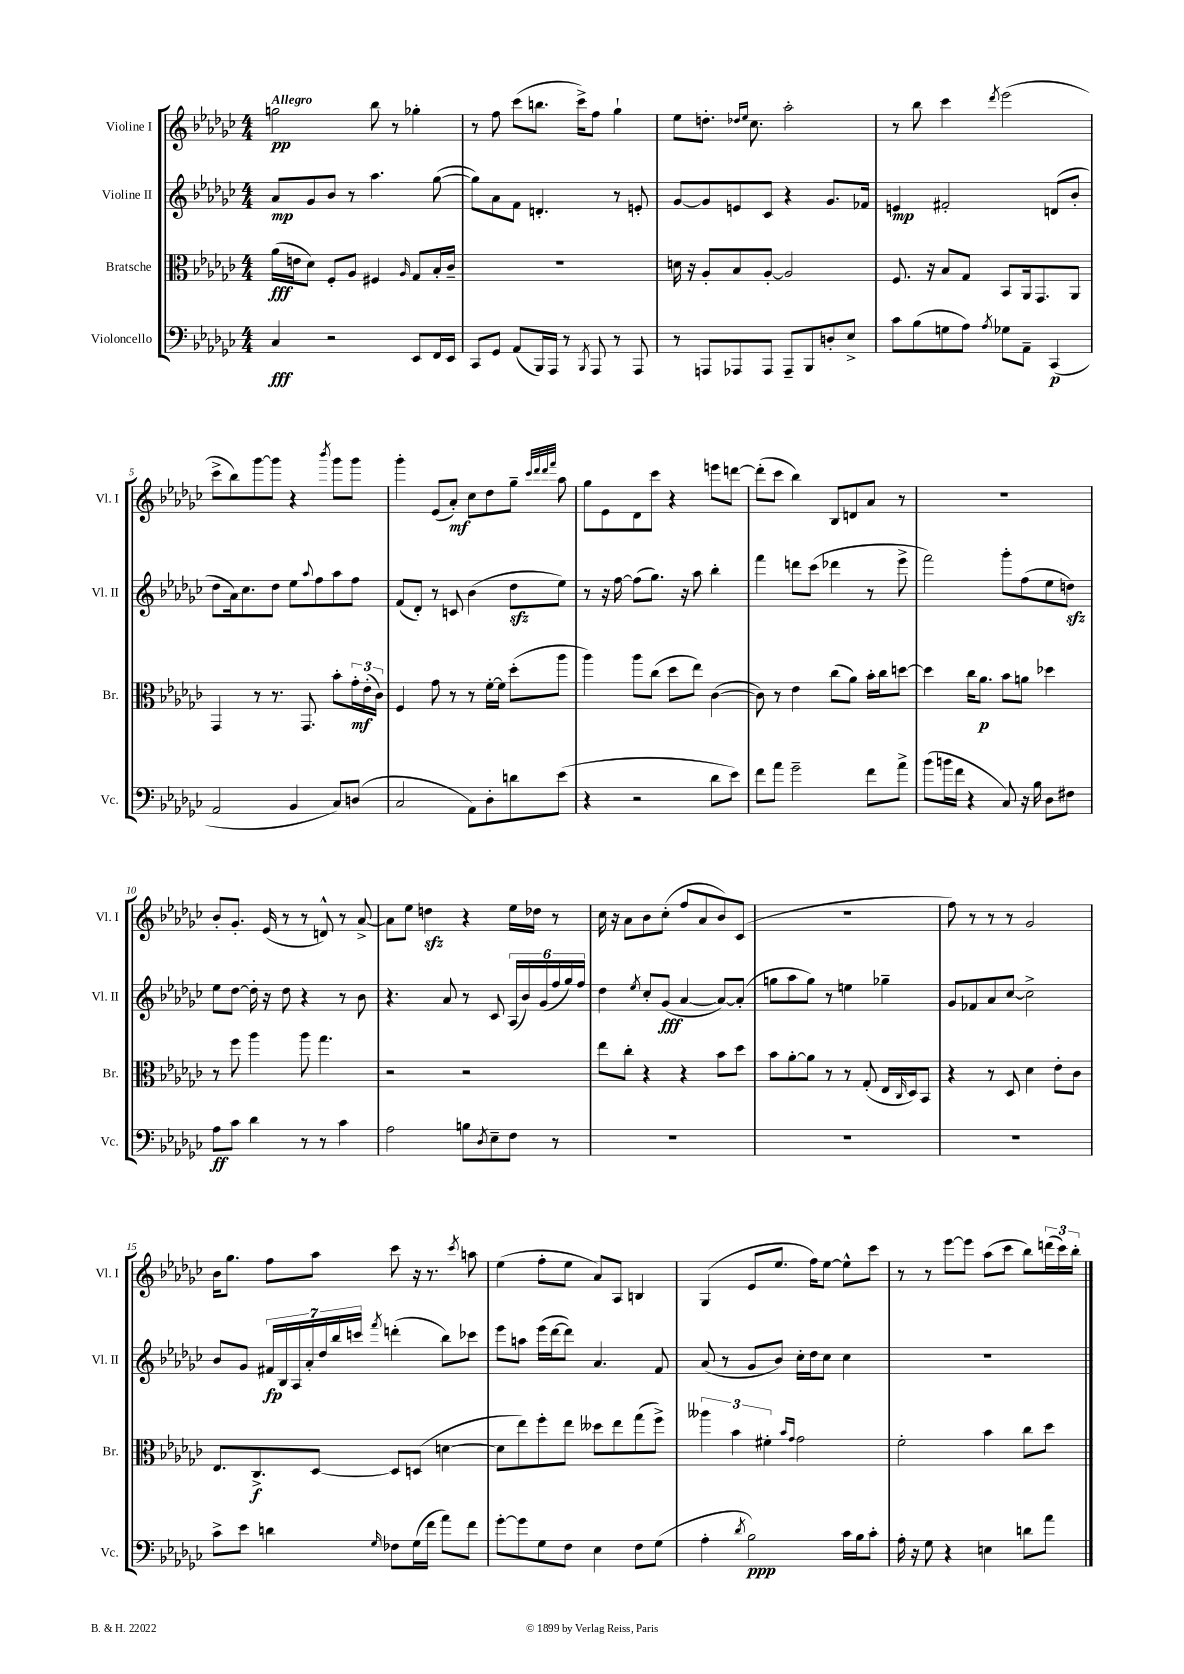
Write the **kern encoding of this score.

**kern	**dynam	**kern	**dynam	**kern	**dynam	**kern	**dynam
*part4	*part4	*part3	*part3	*part2	*part2	*part1	*part1
*staff4	*staff4	*staff3	*staff3	*staff2	*staff2	*staff1	*staff1
*I"Violoncello	*	*I"Bratsche	*	*I"Violine II	*	*I"Violine I	*
*I'Vc.	*	*I'Br.	*	*I'Vl. II	*	*I'Vl. I	*
*clefF4	*	*clefC3	*	*clefG2	*	*clefG2	*
*k[b-e-a-d-g-c-]	*	*k[b-e-a-d-g-c-]	*	*k[b-e-a-d-g-c-]	*	*k[b-e-a-d-g-c-]	*
*M4/4	*	*M4/4	*	*M4/4	*	*M4/4	*
=1	=1	=1	=1	=1	=1	=1	=1
!	!	!	!	!	!	!LO:TX:a:B:t=Allegro	!
4C-/	fff	(16a-\LL	fff	8a-/L	mp	2ggn\	pp
.	.	16en\J	.	.	.	.	.
.	.	8d-\J)	.	8g-/	.	.	.
2r	.	8F'/L	.	8b-/J	.	.	.
.	.	8A-/J	.	8r	.	.	.
.	.	4F#X/	.	4.aa-\	.	8bb-\	.
.	.	.	.	.	.	8r	.
.	.	16qqA-/	.	.	.	.	.
8EE-/L	.	8G-/L	.	.	.	4gg-X'\	.
16FF/L	.	16B-'/L	.	([8gg-\	.	.	.
16EE-/JJ	.	16c-~/JJ	.	.	.	.	.
=2	=2	=2	=2	=2	=2	=2	=2
8CC-/L	.	1r	.	8gg-\L])	.	8r	.
8GG-/J	.	.	.	8a-\	.	8ff\	.
(8AA-/L	.	.	.	8f\J	.	(8ccc-\L	.
16BBB-/L)	.	.	.	4.dn'/	.	8.bbn\J	.
16AAA-/JJ	.	.	.	.	.	.	.
8r	.	.	.	.	.	.	.
.	.	.	.	.	.	16ccc-^\KL)	.
8qBBB-/	.	.	.	.	.	.	.
8AAA-/	.	.	.	.	.	8ff\J	.
8r	.	.	.	8r	.	4gg-`\	.
8AAA-/	.	.	.	8en'/	.	.	.
=3	=3	=3	=3	=3	=3	=3	=3
8r	.	16dn\	.	[8g-/L	.	8ee-\L	.
.	.	16r	.	.	.	.	.
8AAAn/L	.	8A-'/L	.	8g-/]	.	8.ddn'\J	.
8AAA-X/	.	8B-/	.	8en/	.	.	.
.	.	.	.	.	.	16qqdd-X/LL	.
.	.	.	.	.	.	16qqee-/JJ	.
.	.	.	.	.	.	8.cc-\	.
8AAA-/J	.	[8A-'/J	.	8c-/J	.	.	.
8AAA-~/L	.	2A-/]	.	4r	.	2aa-'\	.
8BBB-/	.	.	.	.	.	.	.
8Dn'/	.	.	.	8.g-/L	.	.	.
8E-^/J	.	.	.	.	.	.	.
.	.	.	.	16f-X/Jk	.	.	.
=4	=4	=4	=4	=4	=4	=4	=4
8c-\L	.	8.F/	.	4en/	mp	8r	.
(8B-\	.	.	.	.	.	8bb-\	.
.	.	16r	.	.	.	.	.
8Gn\	.	8B-/L	.	2f#X'/	.	4ccc-\	.
8A-\J)	.	8G-/J	.	.	.	.	.
8qA-/	.	.	.	.	.	8qddd-/	.
8G-X\L	.	8BB-/L	.	.	.	(2eee-\	.
8AA-~\J	.	16AA-/k	.	.	.	.	.
.	.	8.GG-/	.	.	.	.	.
(4CC-/	p	.	.	(8dn/L	.	.	.
.	.	8AA-/J	.	8b-'/J	.	.	.
!!LO:LB:g=z
=5	=5	=5	=5	=5	=5	=5	=5
2AA-/	.	4GG-/	.	8dd-\L	.	8ccc-^\L	.
.	.	.	.	16a-\k)	.	8bb-\)	.
.	.	.	.	8.cc-\	.	.	.
.	.	8r	.	.	.	[8ggg-\	.
.	.	8.r	.	8dd-\J	.	8ggg-\J]	.
4BB-/	.	.	.	8ee-\L	.	4r	.
.	.	8.GG-/	.	.	.	.	.
.	.	.	.	8qqaa-/	.	.	.
.	.	.	.	8ff\	.	.	.
.	.	.	.	.	.	8qbbb-/	.
8C-/L)	.	8b-'\L	.	8aa-\	.	8ggg-\L	.
(8Dn/J	.	24g-'\L	mf	8ff\J	.	8ggg-\J	.
.	.	(24e-'\	.	.	.	.	.
.	.	24c-\JJ)	.	.	.	.	.
=6	=6	=6	=6	=6	=6	=6	=6
2C-/	.	4F/	.	(8f/L	.	4ggg-'\	.
.	.	.	.	8d-'/J)	.	.	.
.	.	8g-\	.	8r	.	(8e-/L	.
.	.	8r	.	8cn/	.	8a-'/J)	mf
8AA-\L)	.	8r	.	(4b-\	.	8cc-\L	.
8D-'\	.	[16f'\LL	.	.	.	8dd-\	.
.	.	16f\JJ]	.	.	.	.	.
8dn\	.	(8dd-'\L	.	8dd-zz\L	.	8gg-~\J	.
.	.	.	.	.	.	32qqccc-/LLL	.
.	.	.	.	.	.	32qqddd-/	.
.	.	.	.	.	.	32qqddd-/	.
.	.	.	.	.	.	32qqfff/JJJ	.
(8e-\J	.	8aa-\J	.	8ee-\J)	.	8aa-\	.
=7	=7	=7	=7	=7	=7	=7	=7
4r	.	4aa-\)	.	8r	.	8gg-\L	.
.	.	.	.	16r	.	8e-\	.
.	.	.	.	[16ff\	.	.	.
2r	.	8aa-\L	.	(8ff\L]	.	8d-\	.
.	.	(8cc-\J	.	8.gg-\J)	.	8ccc-\J	.
.	.	8dd-\L	.	.	.	4r	.
.	.	.	.	16r	.	.	.
.	.	8ee-\J)	.	8aa-\	.	.	.
8d-\L	.	([4c-\	.	4bb-'\	.	8eeen\L	.
8e-\J)	.	.	.	.	.	[8dddn\J	.
=8	=8	=8	=8	=8	=8	=8	=8
8f\L	.	8c-\])	.	4fff\	.	(8ddd'\L]	.
8a-\J	.	8r	.	.	.	8ccc-\J	.
2g-~\	.	4e-\	.	8dddn\L	.	4bb-\)	.
.	.	.	.	(8ccc-\J	.	.	.
.	.	(8cc-\L	.	4ddd-X\	.	8B-/L	.
.	.	8a-\J)	.	.	.	8dn/	.
8f\L	.	16b-'\LL	.	8r	.	8a-/J	.
.	.	16cc-\J	.	.	.	.	.
8a-^\J	.	[8ddn\J	.	8eee-^\	.	8r	.
=9	=9	=9	=9	=9	=9	=9	=9
(8b-\L	.	4dd\]	.	2fff\)	.	1r	.
16bn\L	.	.	.	.	.	.	.
16f\JJ	.	.	.	.	.	.	.
4r	.	16cc-\KL	.	.	.	.	.
.	.	8.a-\J	p	.	.	.	.
8C-/)	.	8b-\L	.	8ggg-'\L	.	.	.
16r	.	8an\J	.	(8ff\	.	.	.
16B-\	.	.	.	.	.	.	.
8D-\L	.	4dd-X\	.	8ee-\	.	.	.
8F#X\J	.	.	.	8ddnzz\J)	.	.	.
!!LO:LB:g=z
=10	=10	=10	=10	=10	=10	=10	=10
8A-\L	ff	8r	.	8ee-\L	.	8b-'/L	.
8c-\J	.	8ff\	.	[8dd-\J	.	8.g-'/J	.
4d-\	.	4aa-\	.	16dd-'\]	.	.	.
.	.	.	.	16r	.	(16e-/	.
.	.	.	.	8dd-\	.	8r	.
8r	.	8aa-\	.	4r	.	8r	.
8r	.	4.gg-\	.	.	.	8dn^^/)	.
4c-\	.	.	.	8r	.	8r	.
.	.	.	.	8b-\	.	[8a-^/	.
=11	=11	=11	=11	=11	=11	=11	=11
2A-\	.	2r	.	4.r	.	8a-\L]	.
.	.	.	.	.	.	8ee-\J	.
.	.	.	.	.	.	4ddnzz\	.
.	.	.	.	8a-/	.	.	.
8Bn\L	.	2r	.	8r	.	4r	.
8qD-/	.	.	.	.	.	.	.
8E-~\	.	.	.	8c-/	.	.	.
8F\J	.	.	.	(24A-/LL	.	16ee-\LL	.
.	.	.	.	24b-/)	.	.	.
.	.	.	.	.	.	16dd-X\JJ	.
.	.	.	.	(24g-/	.	.	.
8r	.	.	.	24ff/	.	8r	.
.	.	.	.	24gg-/)	.	.	.
.	.	.	.	24ff/JJ	.	.	.
=12	=12	=12	=12	=12	=12	=12	=12
1r	.	8ee-\L	.	4dd-\	.	16cc-\	.
.	.	.	.	.	.	16r	.
.	.	8cc-'\J	.	.	.	8a-\L	.
.	.	.	.	8qee-/	.	.	.
.	.	4r	.	8cc-'/L	.	8b-\	.
.	.	.	.	(8g-/J	fff	(8cc-'\J	.
.	.	4r	.	[4a-/	.	8ff/L	.
.	.	.	.	.	.	8a-/	.
.	.	8b-\L	.	8a-/L_)	.	8b-/)	.
.	.	8dd-\J	.	(8a-'/J]	.	(8c-/J	.
=13	=13	=13	=13	=13	=13	=13	=13
1r	.	8b-\L	.	8ggn\L	.	1r	.
.	.	[8a-'\	.	8aa-\	.	.	.
.	.	8a-\J]	.	8gg\J)	.	.	.
.	.	8r	.	8r	.	.	.
.	.	8r	.	4een\	.	.	.
.	.	(8G-'/	.	.	.	.	.
.	.	16E-/LL	.	4gg-X~\	.	.	.
.	.	16qqC-/	.	.	.	.	.
.	.	16D-/J)	.	.	.	.	.
.	.	8BB-/J	.	.	.	.	.
=14	=14	=14	=14	=14	=14	=14	=14
1r	.	4r	.	8g-/L	.	8ff\)	.
.	.	.	.	8f-X/	.	8r	.
.	.	8r	.	8a-/	.	8r	.
.	.	8D-/	.	[8cc-/J	.	8r	.
.	.	4d-\	.	2cc-^\]	.	2g-/	.
.	.	8e-'\L	.	.	.	.	.
.	.	8c-\J	.	.	.	.	.
!!LO:LB:g=z
=15	=15	=15	=15	=15	=15	=15	=15
8c-^\L	.	8.E-/L	.	8b-/L	.	16b-\KL	.
.	.	.	.	.	.	8.gg-\J	.
8e-\J	.	.	.	8g-/J	.	.	.
.	.	8.C-^/	f	.	.	.	.
4dn\	.	.	.	28f#X/LL	fp	8ff\L	.
.	.	.	.	28B-/	.	.	.
.	.	.	.	28A-/	.	.	.
.	.	.	.	28a-'/	.	.	.
.	.	[8D-/J	.	.	.	8aa-\J	.
.	.	.	.	28dd-/	.	.	.
.	.	.	.	28bb-/	.	.	.
.	.	.	.	28cccn/JJ	.	.	.
16qqG-/	.	.	.	8qfff/	.	.	.
8F-X\L	.	8D-/L]	.	(4dddn'\	.	8ccc-\	.
(16G-\L	.	(8Dn/J	.	.	.	16r	.
16f\JJ	.	.	.	.	.	8.r	.
8a-\L)	.	[4dn\	.	8bb-\L)	.	.	.
.	.	.	.	.	.	8qccc-/	.
8f\J	.	.	.	8ccc-X\J	.	8aan\	.
=16	=16	=16	=16	=16	=16	=16	=16
[8g-'\L	.	8d\L]	.	8eee-\L	.	(4ee-\	.
8g-\]	.	8ee-\)	.	8aan\J	.	.	.
8G-\	.	8ff'\	.	(16eee-\LL	.	8ff'\L	.
.	.	.	.	[16ddd-\J	.	.	.
8F\J	.	8ee-\J	.	8ddd-\J])	.	8ee-\J	.
4E-\	.	8dd--X\L	.	4.a-/	.	8a-/L)	.
.	.	8ee-\	.	.	.	8A-/J	.
8F\L	.	(8gg-\	.	.	.	4Bn/	.
(8G-\J	.	8ff^\J)	.	8f/	.	.	.
=17	=17	=17	=17	=17	=17	=17	=17
4A-'\	.	6aa--X\	.	(8a-/	.	(4G-/	.
.	.	.	.	8r	.	.	.
.	.	6b-\	.	.	.	.	.
8qd-/	.	.	.	.	.	.	.
2B-\)	ppp	.	.	8g-/L	.	8e-/L	.
.	.	6f#X'\	.	.	.	.	.
.	.	.	.	8b-/J)	.	8.ee-/J	.
.	.	16qqb-/LL	.	.	.	.	.
.	.	16qqg-/JJ	.	.	.	.	.
.	.	2g-\	.	16cc-'\LL	.	.	.
.	.	.	.	16dd-\J	.	16ff\KL)	.
.	.	.	.	8cc-\J	.	[8ee-\J	.
16c-\LL	.	.	.	4cc-\	.	8ee-^^\L]	.
16B-\J	.	.	.	.	.	.	.
8c-'\J	.	.	.	.	.	8ccc-\J	.
=18	=18	=18	=18	=18	=18	=18	=18
16A-'\	.	2f'\	.	1r	.	8r	.
16r	.	.	.	.	.	.	.
8G-\	.	.	.	.	.	8r	.
4r	.	.	.	.	.	[8eee-\L	.
.	.	.	.	.	.	8eee-\J]	.
4En\	.	4b-\	.	.	.	(8aa-\L	.
.	.	.	.	.	.	8ccc-\J	.
8dn\L	.	8cc-\L	.	.	.	8bb-\L)	.
8a-\J	.	8dd-\J	.	.	.	(24dddn\L	.
.	.	.	.	.	.	24ccc-\)	.
.	.	.	.	.	.	24bb-'\JJ	.
==	==	==	==	==	==	==	==
*-	*-	*-	*-	*-	*-	*-	*-
